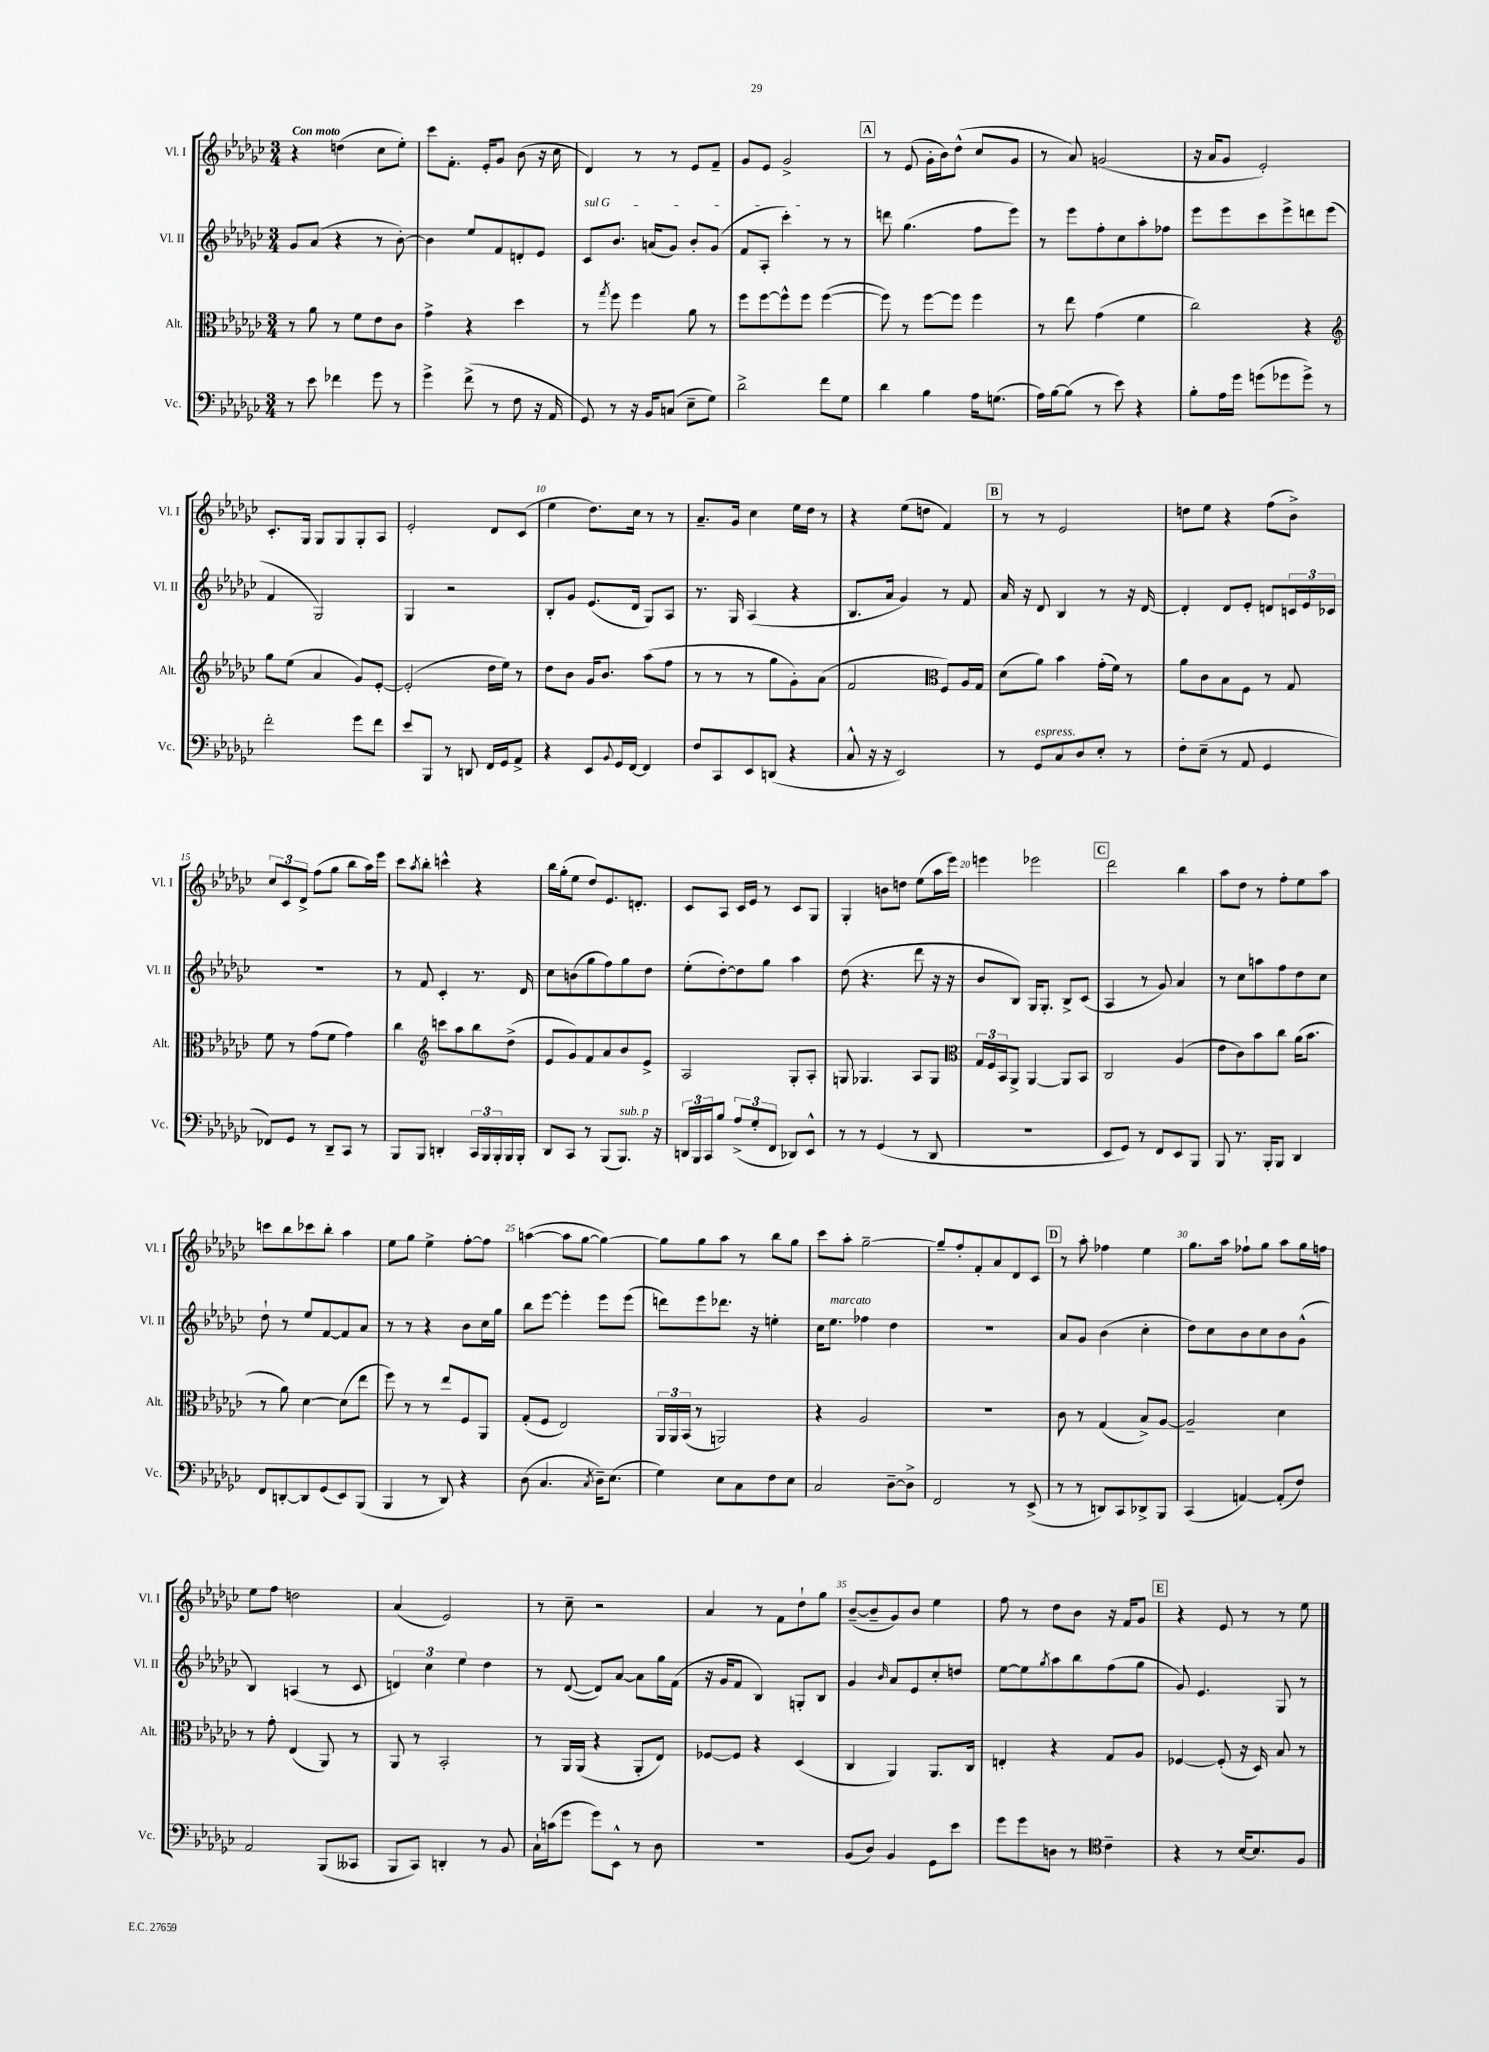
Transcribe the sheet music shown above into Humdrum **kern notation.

**kern	**kern	**kern	**kern
*staff4	*staff3	*staff2	*staff1
*clefF4	*clefC3	*clefG2	*clefG2
*k[b-e-a-d-g-c-]	*k[b-e-a-d-g-c-]	*k[b-e-a-d-g-c-]	*k[b-e-a-d-g-c-]
*M3/4	*M3/4	*M3/4	*M3/4
8r	8r	8g-	4r
8e-	8a-	(8a-	.
4f-	8r	4r	(4dd
.	8f	.	.
8g-	8e-	8r	8cc-
8r	8c-	[8b-')	8ee-')
=	=	=	=
4g-^	4g-^	4b-]	8ccc-
.	.	.	8.f'
(8f^	4r	8ee-	.
.	.	.	16e-'
8r	.	8f	8g-
8F	4dd-	8d'	(8b-
16r	.	8e-	16r
16AA-	.	.	16cc-
=	=	=	=
8GG-)	8r	8c-	4d-)
.	8qgg-	.	.
8r	8ff	8.b-	.
16r	4ff	.	8r
16BB-	.	(16a	.
(8C	.	8g-)	8r
8E-~	8a-	8b-'	8e-
8G-)	8r	(8g-	8f~
=	=	=	=
2d-^	8ff	8f	8g-
.	[8ff	8A-'	8e-
.	8ff^^]	4ccc-')	2g-^
.	8ff	.	.
8f	([4ff	8r	.
8G-	.	8r	.
=	=	=	=
4d-	8ff])	8ddd	8r
.	8r	(4.gg-	(8e-
4B-	[8ff	.	16g-'
.	.	.	16b-)
.	8ff]	.	(8dd-^^
16A-	4ff	8ff	8cc-
(8.G	.	.	.
.	.	8eee-)	8g-
=	=	=	=
16A-)	8r	8r	8r
[16B-	.	.	.
(8B-]	8ee-	8eee-	8a-)
8r	(4g-	8ff'	(2g
8e-)	.	8cc-	.
4r	4f	8aa-'	.
.	.	8ff-	.
=	=	=	=
8B-'	2cc-)	8eee-	16r
.	.	.	16a-
16A-	.	8eee-	8g-
16g-	.	.	.
(8g	.	8ccc-	2e-')
8g-	.	8eee-^	.
8g-^)	4r	8ddd	.
8r	.	(8eee-	.
=	=	=	=
*	*clefG2	*	*
2f'	8gg-	4f	8.c-'
.	(8ee-	.	.
.	.	.	16G-
.	4a-	2G-)	8G-
.	.	.	8G-
8g-	8g-)	.	8G-'
8f	[8e-'	.	8A-
=	=	=	=
8e-	(2e-']	4G-	2e-'
8BBB-	.	.	.
8r	.	2r	.
8DD	.	.	.
16FF	16dd-	.	8d-
16GG-	16ee-)	.	.
8AA-^	8r	.	(8c-
=	=	=	=
4r	8dd-	8B-'	4ee-
.	8b-	8g-	.
8EE-	16g-	(8.e-	8.dd-)
.	8.b-	.	.
8qqBB-	.	.	.
16GG-	.	.	.
[16FF	.	16d-	16cc-
4FF]	(8aa-	8G-)	8r
.	8ff	8A-	8r
=	=	=	=
8F	8r	8.r	8.a-~
8CC-	8r	.	.
.	.	16G-	16g-
8EE-	8r	(4A-	4cc-
(8DD	8gg-	.	.
4r	8g-')	4r	16ee-
.	.	.	16dd-
.	(8a-	.	8r
=	=	=	=
8C-^^	2f	8.B-	4r
16r	.	.	.
16r	.	16a-	.
2EE-)	.	4g-)	(8ee-
.	.	.	8dd
*	*clefC3	*	*
.	8F)	8r	4f)
.	16A-	8f	.
.	16G-	.	.
=	=	=	=
8r	(8d-	16a-	8r
.	.	16r	.
8GG-	8a-)	8d-	8r
8C-	4b-	4B-	2e-
8D-	.	.	.
8E-'	(16g-'	8r	.
.	16f)	.	.
8r	8r	16r	.
.	.	[16d-	.
=	=	=	=
8F'	8a-	4d-']	8dd
(8E-~	8c-	.	8ee-
8r	8B-	8d-	4r
8AA-	8F	8e-'	.
4GG-	8r	8d	(8ff
.	8G-	24c	8b-^)
.	.	24e-	.
.	.	24c-	.
=	=	=	=
8FF-)	8f	2.r	12cc-
.	.	.	12c-
8GG-	8r	.	.
.	.	.	12d-^
8r	(8g-	.	(8ff
8DD-~	8f	.	8gg-
8CC-	4g-)	.	8bb-
8r	.	.	16aa-)
.	.	.	16eee-
=	=	=	=
8BBB-	4cc-	8r	8ccc-
.	.	.	8qaa-
8BBB-	.	8f	8bb-'
*	*clefG2	*	*
4DD'	8ccc	4c-'	4ccc^^
.	8aa-	.	.
24CC-	8bb-	8.r	4r
24BBB-	.	.	.
24BBB-'	.	.	.
16BBB-	(8dd-^	.	.
16BBB-'	.	16d-	.
=	=	=	=
8DD-	8e-	8cc-	16bb-
.	.	.	(16gg-'
8CC-	8g-)	(8b	8ee-
8r	8f	8gg-	8dd-)
(8BBB-	8a-	8ff)	8.e-
8.BBB-)	8b-	8gg-	.
.	.	.	8.d'
.	8e-^	8dd-	.
16r	.	.	.
=	=	=	=
24DD	2A-	(8ee-'	8c-
24BBB-	.	.	.
24CC-	.	.	.
8B-	.	[8dd-')	8A-
(12A-^	.	8dd-]	16c-
.	.	.	16e-
12G-'	.	.	.
.	.	8gg-	8r
12FF	.	.	.
8DD-)	8G-'	4aa-	8c-
8EE-^^	8A-'	.	8G-
=	=	=	=
8r	8G	(8dd-	4G-'
8r	4.G-	4.r	.
(4GG-	.	.	8b
.	.	.	8dd
8r	8A-	8ddd-	(8ee-
8DD-	8G-	16r	16aa-
.	.	16r	16eee-)
=	=	=	=
*	*clefC3	*	*
2.r	24G-	8b-	4eee
.	24F	.	.
.	24BB-	.	.
.	8AA-^	8B-)	.
.	[4AA-	16G-	2eee-
.	.	8.G-'	.
.	8AA-]	8B-^	.
.	8BB-	(8c-	.
=	=	=	=
8EE-	2C-	4A-	2ddd-
8GG-)	.	.	.
8r	.	8r	.
8FF	.	8g-)	.
8EE-	(4A-	4a-	4bb-
8BBB-	.	.	.
=	=	=	=
8BBB-	8e-	8r	8aa-
8.r	8c-)	8cc-	8dd-
.	8b-	8aa	8r
16BBB-'	.	.	.
8BBB-	8cc-	8ff	8ff'
4DD-	(16a-	8dd-	8ee-
.	8.b-	.	.
.	.	8cc-	8aa-
=	=	=	=
8FF	8r	8dd-`	8ccc
[8DD'	8a-)	8r	8bb-
8DD]	[4d-	8ee-	8ccc-
(8GG-	.	[8f	8bb-'
8EE-)	(8d-]	8f]	4aa-
(8BBB-	8ee-	8a-	.
=	=	=	=
4BBB-	8ff)	8r	8ee-
.	8r	8r	8gg-
8r	8r	4r	4ee-^
8DD-)	8ee-	.	.
4r	8F	8b-	[8ff'
.	8AA-	16cc-	8ff]
.	.	16gg-	.
=	=	=	=
(8D-	(8G-'	8bb-	([4aa
4.C-	8F	[8eee-	.
.	2E-)	4eee-']	8aa]
.	.	.	[8gg-
8qC-	.	.	.
16D-~)	.	8eee-	4gg-_)
(8.E-	.	.	.
.	.	(8eee-	.
=	=	=	=
4G-)	24AA-	8ddd)	8gg-]
.	24AA-	.	.
.	(24BB-	.	.
.	8r	8eee-	8gg-
8E-	2AA)	8.ddd-	8aa-
8C-	.	.	8r
.	.	16r	.
8F	.	4ee'	8bb-
8E-	.	.	8gg-
=	=	=	=
2C-	4r	16cc-	8ccc-
.	.	8.ee-	.
.	.	.	8aa-'
.	2A-	4ff-	[2gg-~
[8D-~	.	4dd-	.
8D-^]	.	.	.
=	=	=	=
2FF	2.r	2.r	8gg-~]
.	.	.	8ff'
.	.	.	8f'
.	.	.	8a-
8r	.	.	8d-
(8EE-^	.	.	8c-
=	=	=	=
8r	8c-	8a-	8r
8r	8r	8g-	8aa-'
8DD)	(4G-	(4b-	4ff-
8CC-	.	.	.
8DD-^	8B-^)	4cc-'	4ee-
8BBB-	[8A-	.	.
=	=	=	=
(4CC-	2A-~]	8dd-)	8.gg-
.	.	8cc-	.
.	.	.	16aa-
[4AA)	.	8b-	8ff-`
.	.	8cc-	8gg-
(8AA']	4d-	8b-	8aa-
8F)	.	(8g-^^	16gg-
.	.	.	16ff
=	=	=	=
2AA-	8r	4B-)	8ee-
.	8g-'	.	8ff
.	(4E-	(4A	2dd
(8BBB-	8AA-)	8r	.
8CC--	8r	8c-	.
=	=	=	=
8BBB-	8AA-	6d)	(4a-
8CC-)	8r	.	.
.	.	6cc-	.
4DD'	2BB-'	.	2e-)
.	.	6ee-	.
8r	.	4dd-	.
8BB-	.	.	.
=	=	=	=
16C-`	8r	8r	8r
(16c	.	.	.
8g-	16AA-	([8d-	8cc-~
.	(16AA-	.	.
8g-)	4r	8d-])	2r
8EE-^^	.	[8a-	.
8r	8AA-'	8a-]	.
8D-	8E-)	16gg-	.
.	.	(16f	.
=	=	=	=
2.r	[8F-	16r	4a-
.	.	16g-	.
.	8F-]	8f	.
.	4r	4B-)	8r
.	.	.	8f
.	(4D-	8G'	8dd-`
.	.	8B-	8gg-
=	=	=	=
(8BB-	4C-	4g-	([8b-~
8D-)	.	.	8b-~]
.	.	16qqb-	.
4BB-	4AA-)	8a-	8g-)
.	.	8e-	8b-
8GG-	8.AA-	8cc-'	4ee-
8e-	.	8dd	.
.	16C-	.	.
=	=	=	=
8g-	4E'	[8ee-	8ff
8g-	.	8ee-]	8r
.	.	8qgg-	.
8D	4r	8aa-	8dd-
8r	.	8bb-	8b-
*clefC4	*	*	*
4c-~	8G-	(8ff	16r
.	.	.	16f
.	8A-	8gg-	8g-
=	=	=	=
4r	[4F-	8g-)	4r
.	.	4.e-	.
8r	(8F-']	.	8e-
[16B-	16r	.	8r
8.B-]	16D-)	.	.
.	8B-	8G-	8r
8F	8r	8r	8ee-
==	==	==	==
*-	*-	*-	*-
